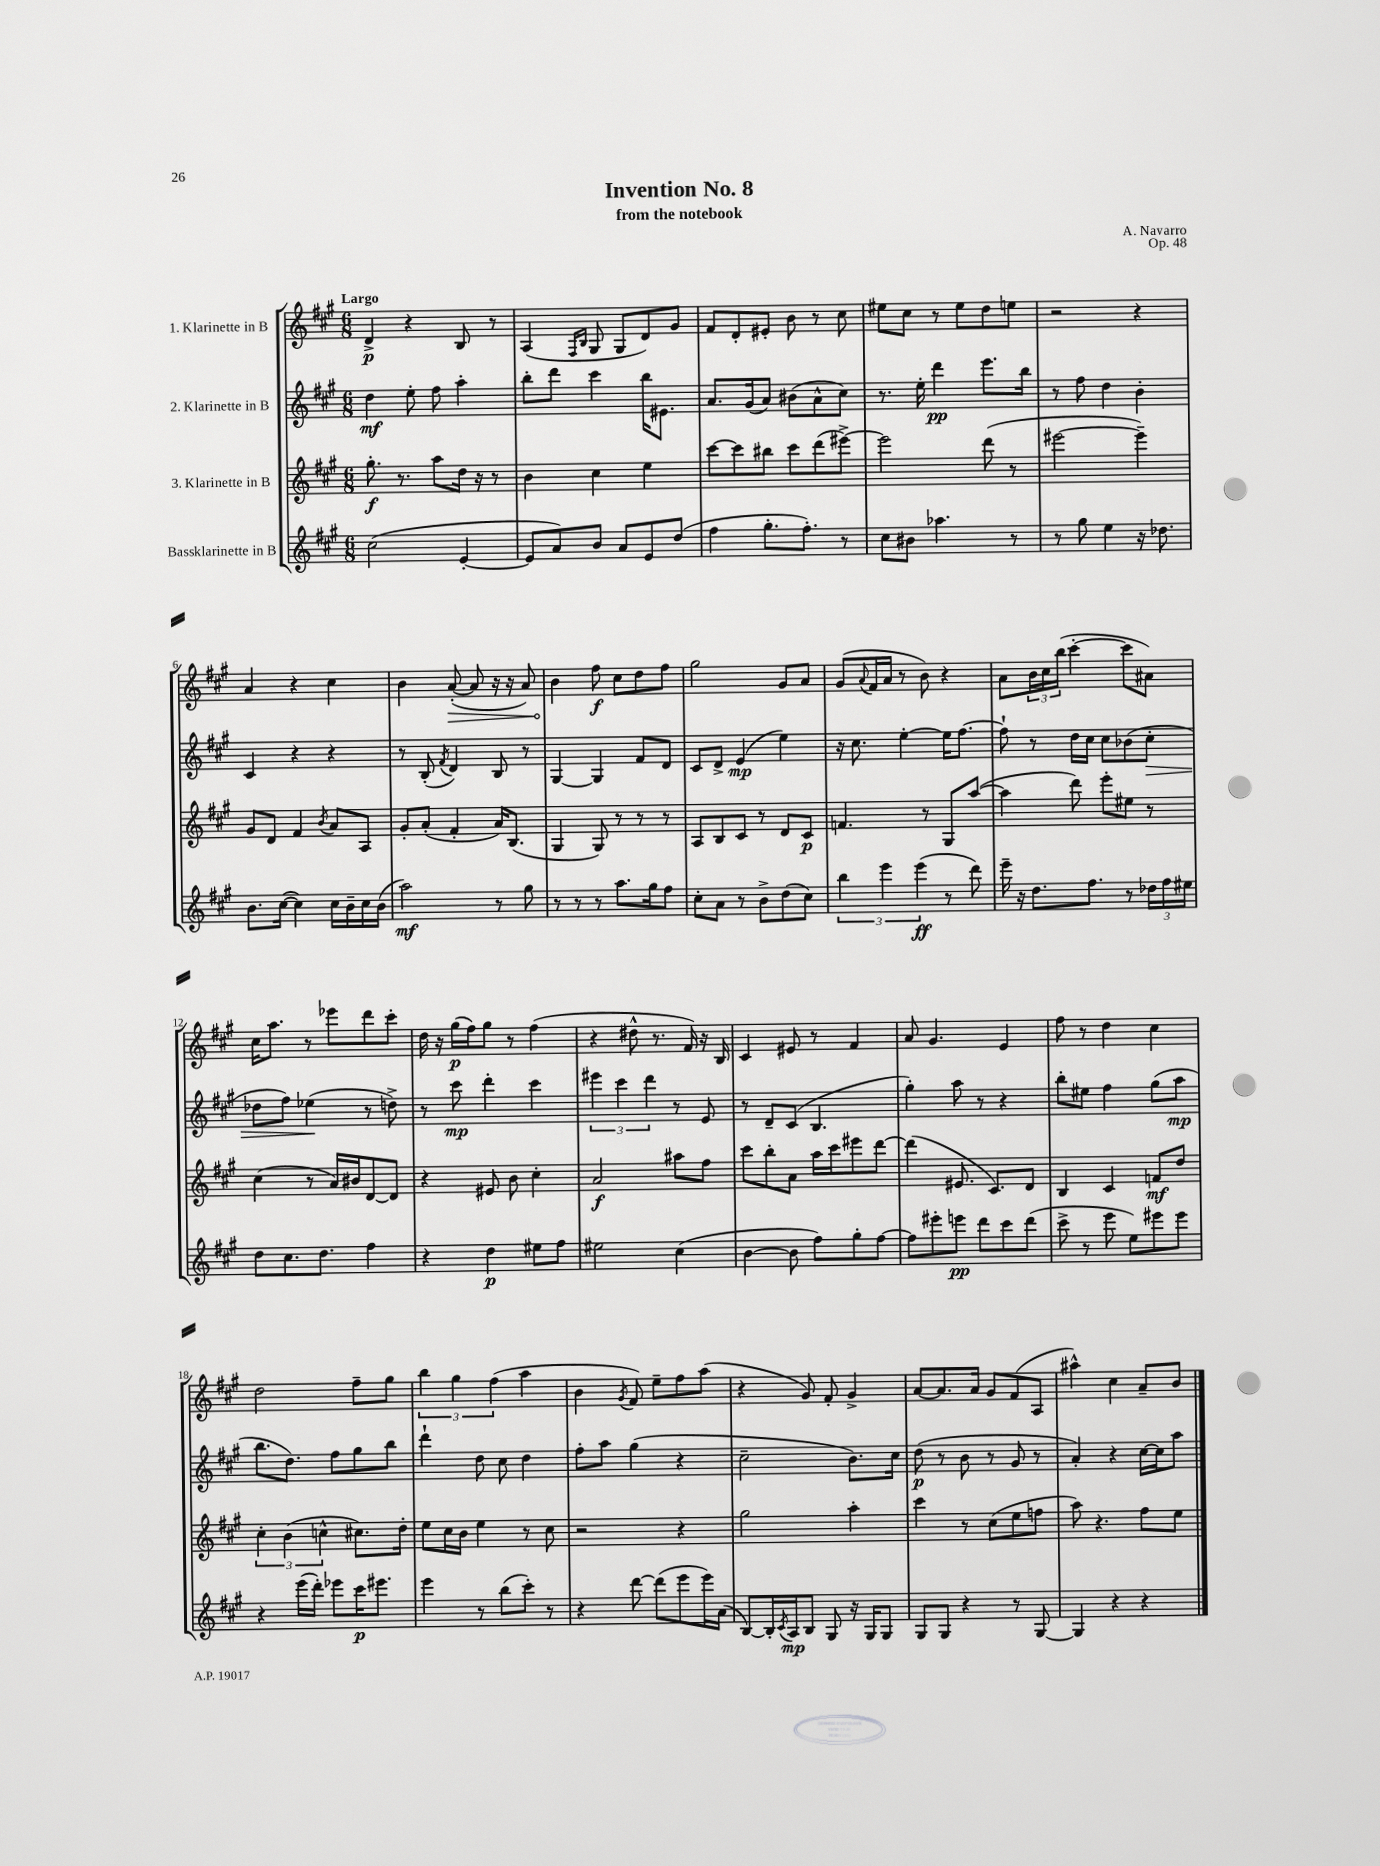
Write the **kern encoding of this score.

**kern	**kern	**kern	**kern
*staff4	*staff3	*staff2	*staff1
*clefG2	*clefG2	*clefG2	*clefG2
*k[f#c#g#]	*k[f#c#g#]	*k[f#c#g#]	*k[f#c#g#]
*M6/8	*M6/8	*M6/8	*M6/8
(2cc#	8.gg#'	4dd	4d^
.	8.r	.	.
.	.	8ee'	4r
.	8aa	8ff#	.
[4e'	16dd	4aa'	8B
.	16r	.	.
.	8r	.	8r
=	=	=	=
8e]	4b	8bb'	(4A
8a)	.	8ddd	.
.	.	.	16qqF#
.	.	.	16qqB
8b	4cc#	4ccc#	8G#
8a	.	.	8G#
8e	4ee	16bb	8d)
.	.	8.e#	.
(8dd	.	.	8g#
=	=	=	=
4ff#	[8ccc#	8.a	8f#
.	8ccc#]	.	8d'
.	.	(16g#	.
8.gg#'	8bb#	8a)	8e#'
.	8ccc#	(8b#	8b
8.ff#')	.	.	.
.	(8ddd	8a^^	8r
8r	[8eee#^)	8cc#)	8cc#
=	=	=	=
8cc#	2eee#]	8.r	8ee#
8b#	.	.	8cc#
.	.	16ee'	.
4.aa-	.	4ddd	8r
.	.	.	8ee#
.	(8ddd	8.eee	8dd
8r	8r	.	8ee
.	.	16bb	.
=	=	=	=
8r	[2eee#	8r	2r
8gg#	.	8ff#	.
4ee	.	4dd	.
16r	4eee#~])	4b'	4r
8.dd-	.	.	.
=	=	=	=
8.b	8g#	4c#	4a
.	8d	.	.
([16cc#	.	.	.
4cc#])	4f#	4r	4r
.	8qb	.	.
16cc#	8a	4r	4cc#
16b~	.	.	.
16cc#	8A	.	.
(16b	.	.	.
=	=	=	=
2aa)	8g#'	8r	4b
.	(8a'	(8B'	.
.	.	8qf#	.
.	4f#'	4d)	([8a'
.	.	.	8a]
8r	16a)	8B	16r
.	(8.B	.	16r
8gg#	.	8r	8a)
=	=	=	=
8r	4G#	[4G#	4b
8r	.	.	.
8r	8G#)	4G#]	8ff#
8.aa	8r	.	8cc#
.	8r	8f#	8dd
16gg#	.	.	.
8ff#	8r	8d	8ff#
=	=	=	=
8cc#'	8A	8c#	2gg#
8a	8B	8d^	.
8r	8c#	(4e	.
8b^	8r	.	.
(8dd	8d	4ee)	8g#
8cc#)	8c#	.	8a
=	=	=	=
6bb	4.f	16r	(8g#
.	.	8.cc#	.
.	.	.	8qqa
.	.	.	16f#
6eee	.	.	.
.	.	.	16a
.	.	[4ee'	8r
(6eee	.	.	.
.	8r	.	8b)
8r	8G#	16ee]	4r
.	.	[8.ff#	.
8ddd)	([8aa	.	.
=	=	=	=
16eee~	4aa]	8ff#`]	8a
16r	.	.	.
8.dd	.	8r	24b
.	.	.	24cc#
.	.	.	(24bb
.	8ddd)	16dd	[4ccc#'
8.ff#	.	16cc#	.
.	8eee'	8cc#	.
8r	8ee#	(8b-	8ccc#]
24dd-	8r	8cc#'	8a#)
24ff#	.	.	.
24ee#	.	.	.
=	=	=	=
8dd	(4cc#	8dd-	16cc#
.	.	.	8.aa
8.cc#	.	8ff#)	.
.	8r	(4ee-	8r
8.dd	.	.	.
.	16a)	.	8eee-
.	16b#	.	.
4ff#	[8d	8r	8ddd
.	8d]	8dd^)	8ccc#'
=	=	=	=
4r	4r	8r	16dd
.	.	.	16r
.	.	8ccc#	(16gg#
.	.	.	16ff#)
4dd	8e#	4ddd'	8gg#
.	8b	.	8r
8ee#	4cc#'	4ccc#	(4ff#
8ff#	.	.	.
=	=	=	=
2ee#	2a	6eee#	4r
.	.	6ccc#	.
.	.	.	8dd#^^
.	.	6ddd	.
.	.	.	8.r
(4cc#	8aa#	8r	.
.	.	.	16f#)
.	8ff#	8e	16r
.	.	.	16B
=	=	=	=
[4b	8ccc#	8r	4c#
.	8bb'	8d~	.
8b]	8a	(8c#	8e#
8ff#)	16aa	4.B	8r
.	16ccc#	.	.
8gg#'	8eee#	.	4f#
[8ff#	[8ddd	.	.
=	=	=	=
8ff#]	(4ddd]	4gg#')	8a
8eee#'	.	.	4.g#
8eee	8.e#	8aa	.
8ddd	.	8r	.
.	8.c#)	.	.
8ccc#	.	4r	4e
(8ddd	8d	.	.
=	=	=	=
8ccc#^	4B	8bb'	8ff#
8r	.	8ee#	8r
8eee	4c#	4ff#	4dd
8ee)	.	.	.
8eee#	8f	(8gg#	4cc#
8eee#	8dd	8aa	.
=	=	=	=
4r	6cc#'	8.bb	2dd
.	(6b	.	.
.	.	8.dd)	.
(16eee	.	.	.
16ddd')	.	.	.
.	6cc^^	.	.
8eee-	.	8ff#	.
16ccc#	8.cc#)	8gg#	8ff#~
8.eee#	.	.	.
.	.	8bb	8gg#
.	16dd'	.	.
=	=	=	=
4eee	8ee	4ddd`	6bb
.	16cc#	.	.
.	.	.	6gg#
.	16b	.	.
8r	4ee	8dd	.
.	.	.	(6ff#
(8bb	.	8cc#	.
8ccc#')	8r	4dd	4aa
8r	8cc#	.	.
=	=	=	=
4r	2r	8ff#'	4b
.	.	8aa	.
.	.	.	8qg#
[8ddd	.	(4gg#	8f#)
(8ddd]	.	.	8ee~
8eee	4r	4r	8ff#
16eee)	.	.	(8aa
(16a	.	.	.
=	=	=	=
[8B)	2gg#	2cc#~	4r
16B']	.	.	.
8qc#	.	.	.
16A	.	.	.
8B	.	.	8g#)
8G#	.	.	8f#'
16r	4aa'	8.b)	4g#^
16G#	.	.	.
8G#	.	.	.
.	.	16cc#	.
=	=	=	=
8G#	4ccc#	(8dd	[8a
8G#	.	8r	8.a]
4r	8r	8b	.
.	.	.	16a
.	(8cc#	8r	8g#
8r	8ee	8g#	(8f#
[8G#	8ff	8r	8A
=	=	=	=
4G#]	8aa)	4a')	4aa#^^)
.	4.r	.	.
4r	.	4r	4cc#
4r	8ff#	[16cc#	8a~
.	.	16cc#]	.
.	8ee	8aa	8b
==	==	==	==
*-	*-	*-	*-
